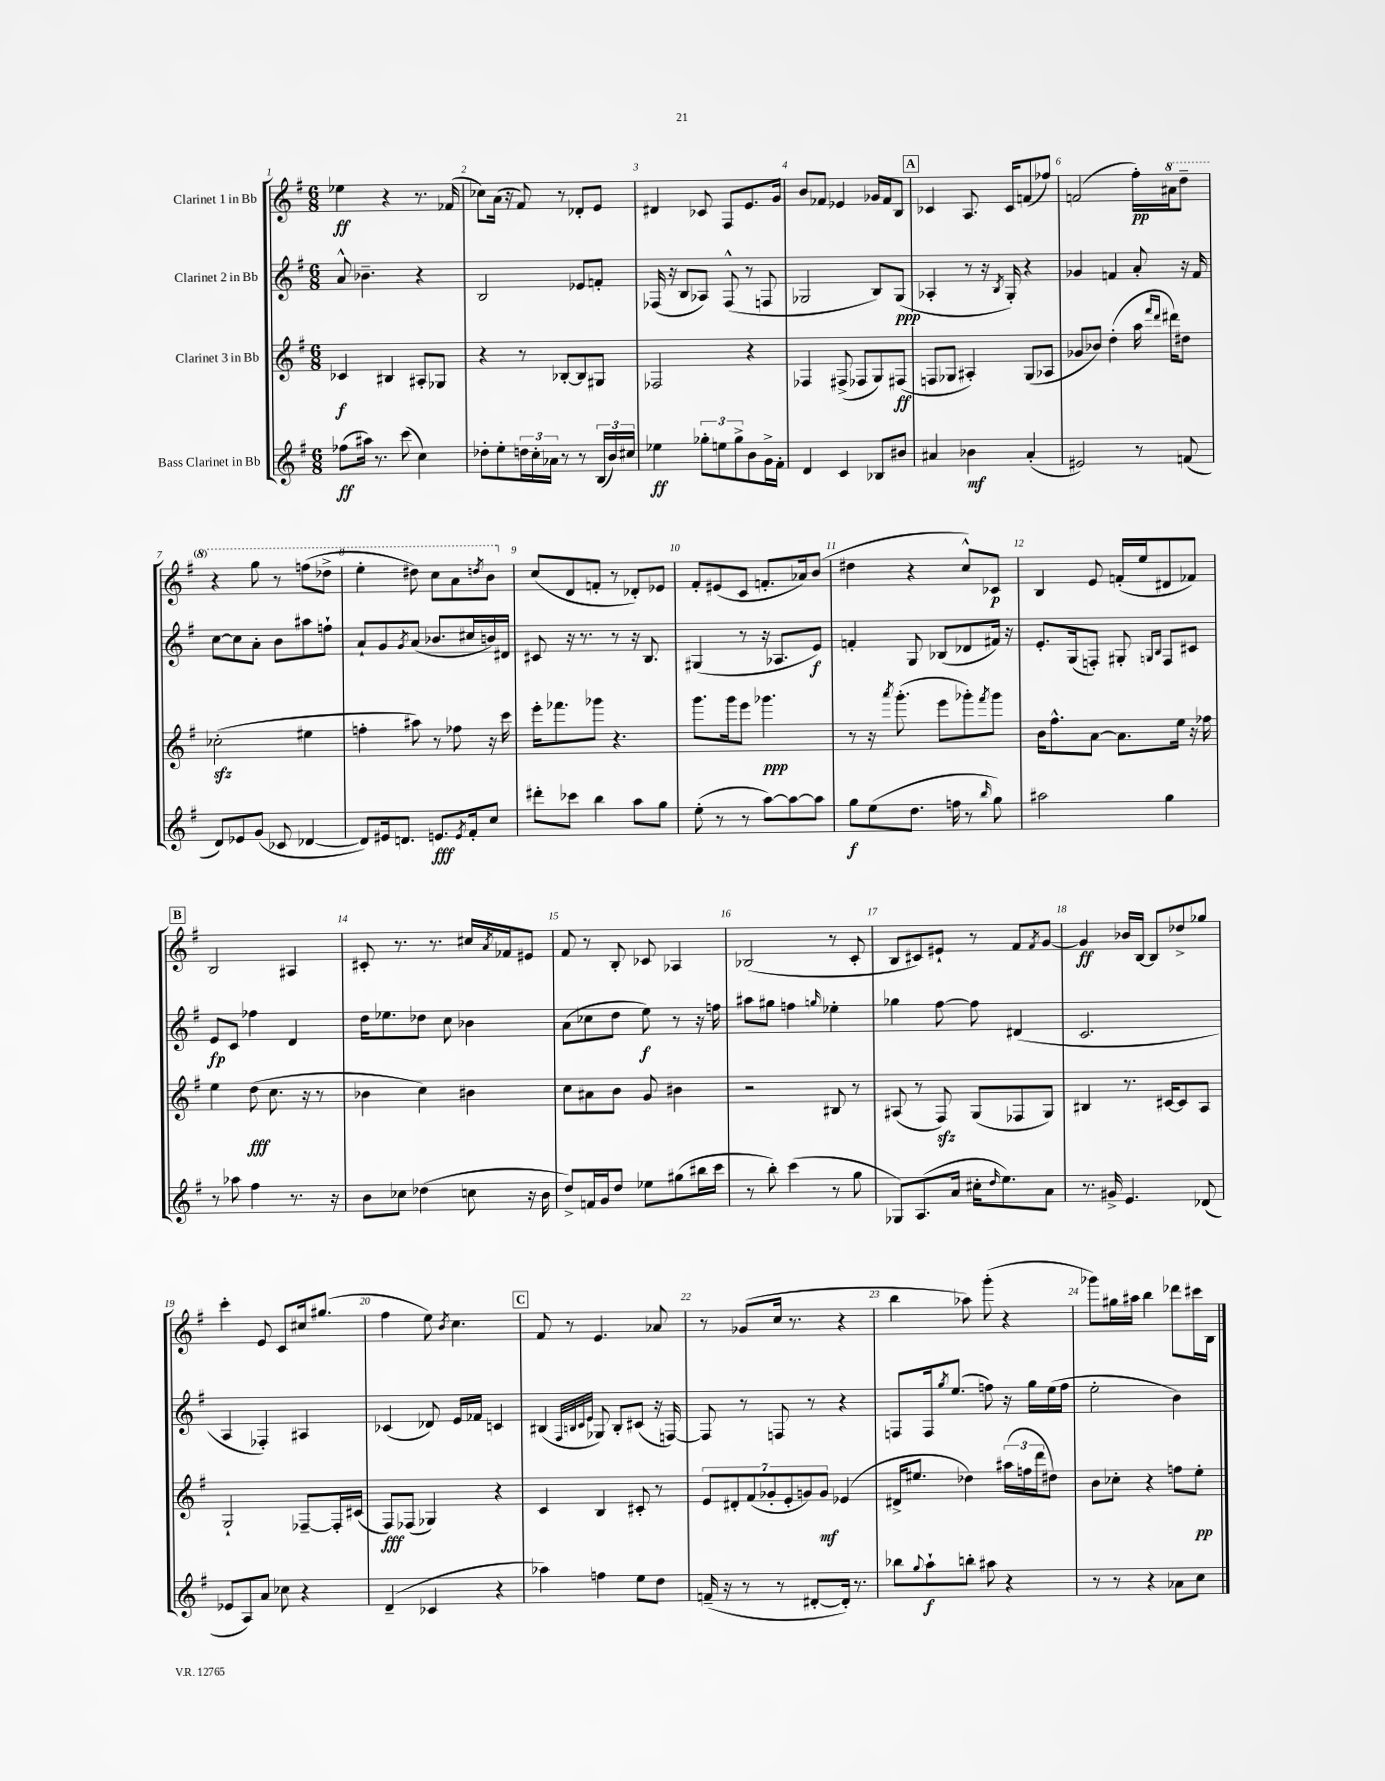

**kern	**dynam	**kern	**dynam	**kern	**dynam	**kern	**dynam
*part4	*part4	*part3	*part3	*part2	*part2	*part1	*part1
*staff4	*staff4	*staff3	*staff3	*staff2	*staff2	*staff1	*staff1
*I"Bass Clarinet in Bb	*	*I"Clarinet 3 in Bb	*	*I"Clarinet 2 in Bb	*	*I"Clarinet 1 in Bb	*
*clefG2	*	*clefG2	*	*clefG2	*	*clefG2	*
*k[f#]	*	*k[f#]	*	*k[f#]	*	*k[f#]	*
*M6/8	*	*M6/8	*	*M6/8	*	*M6/8	*
=1	=1	=1	=1	=1	=1	=1	=1
(8ff-X\L	ff	4c-X/	f	8a^^/	.	4ee-X\	ff
16aa#X\Jk)	.	.	.	4.b-X~\	.	.	.
8.r	.	.	.	.	.	.	.
.	.	4B#X/	.	.	.	4r	.
(8ccc\	.	.	.	.	.	.	.
4cc\)	.	8A#X'/L	.	4r	.	8.r	.
.	.	8G-X/J	.	.	.	.	.
.	.	.	.	.	.	(16f-X/	.
=2	=2	=2	=2	=2	=2	=2	=2
8dd-X'\L	.	4r	.	2B/	.	8cc-X\L)	.
8ee'\	.	.	.	.	.	(16a\Jk	.
.	.	.	.	.	.	16r	.
24ddn\L	.	8r	.	.	.	8f#/)	.
24cc'\	.	.	.	.	.	.	.
24a-X\JJ	.	.	.	.	.	.	.
8r	.	[8B-X'/L	.	.	.	8r	.
8r	.	8B-/]	.	8e-X/L	.	8d-X'/L	.
(24B/LL	.	8G#X/J	.	8fn'/J	.	8e/J	.
24b/)	.	.	.	.	.	.	.
24cc#X/JJ	.	.	.	.	.	.	.
=3	=3	=3	=3	=3	=3	=3	=3
4ee-X\	ff	2F-X/	.	(16F-X/	.	4d#X/	.
.	.	.	.	16r	.	.	.
.	.	.	.	8B/L	.	.	.
12gg-X'\L	.	.	.	8A-X/J)	.	8c-X/	.
12een\	.	.	.	.	.	.	.
.	.	.	.	(8F-^^/	.	8F#/L	.
12gg-^\	.	.	.	.	.	.	.
8b\	.	4r	.	8r	.	8.e/	.
16g^\L	.	.	.	8Fn/	.	.	.
16f#'\JJ	.	.	.	.	.	16g/Jk	.
=4	=4	=4	=4	=4	=4	=4	=4
4d/	.	4F-X/	.	2G-X/	.	8b/L	.
.	.	.	.	.	.	8f-X/J	.
4c/	.	(8F#X^/	.	.	.	4e-X/	.
.	.	8F-X/L	.	.	.	.	.
8B-X/L	.	8G/)	.	8B/L)	.	16g-X/LL	.
.	.	.	.	.	.	16f-/J	.
8b#X/J	.	(8F#X/J	ff	(8G-/J	ppp	8B/J	.
!!LO:REH:place=s1:t=A
=5	=5	=5	=5	=5	=5	=5	=5
4a#X/	.	8Fn/L	.	4A-X'/	.	4c-X/	.
.	.	8G-X/J	.	.	.	.	.
4b-X\	mf	4A#X'/)	.	8r	.	8.A/	.
.	.	.	.	16r	.	.	.
.	.	.	.	8qB/	.	.	.
.	.	.	.	16G'/)	.	16c-/KL	.
(4a#'/	.	(8G-/L	.	4r	.	(8fn/	.
.	.	8A-X/J	.	.	.	8ff-X/J)	.
=6	=6	=6	=6	=6	=6	=6	=6
2e#X/)	.	8g-X/L	.	4g-X/	.	(2fn/	.
.	.	8b-X/J)	.	.	.	.	.
.	.	(4dd'\	.	4fn/	.	.	.
8r	.	16aa\	.	8a'/	.	16ff#'\LL)	pp
.	.	16qqfff#/LL	.	.	.	.	.
.	.	16qqddd/JJ	.	.	.	.	.
*	*	*	*	*	*	*8va	*
.	.	16ddd#X\KL)	.	.	.	16aa#X\J	.
(8fn/	.	8dd#X\J	.	16r	.	8ddd~\J	.
.	.	.	.	16f/	.	.	.
!!LO:LB:g=z
=7	=7	=7	=7	=7	=7	=7	=7
8d/L)	.	(2cc-Xzz'\	.	[8cc\L	.	4r	.
8e-X/	.	.	.	8cc\]	.	.	.
(8g/J	.	.	.	8a'\J	.	8ggg\	.
8c-X/	.	.	.	8b\L	.	8r	.
[4d-X/	.	4ee#X\	.	8aa#X\	.	(8fffn\L	.
.	.	.	.	8ffn`\J	.	8ddd-X^\J	.
=8	=8	=8	=8	=8	=8	=8	=8
8d-/L])	.	4ffn'\	.	8a`/L	.	4eee'\	.
16e#X/k	.	.	.	8g/	.	.	.
8.dn/J	.	.	.	.	.	.	.
.	.	.	.	8qg/	.	.	.
.	.	8aa#X\)	.	(8a/J	.	8ddd#X\)	.
8.en/L	fff	8r	.	8.b-X/L	.	8ccc\L	.
.	.	8ff-X\	.	.	.	8aa\	.
8qe/	.	.	.	.	.	.	.
16f#'/k	.	.	.	16cc#X/L	.	.	.
.	.	.	.	.	.	8qdddn/	.
8cc/J	.	16r	.	16bn/)	.	8bb\J	.
.	.	16ccc\	.	16d#X/JJ	.	.	.
=9	=9	=9	=9	=9	=9	=9	=9
*	*	*	*	*	*	*X8va	*
8ddd#X'\L	.	16eee'\KL	.	8c#X/	.	(8cc/L	.
.	.	8.fff-X\	.	.	.	.	.
8ccc-X\J	.	.	.	16r	.	8d/	.
.	.	.	.	8.r	.	.	.
4bb\	.	8ggg-X\J	.	.	.	8fn'/J	.
.	.	4.r	.	8r	.	8r	.
8aa\L	.	.	.	16r	.	8d-X'/L)	.
.	.	.	.	8.B/	.	.	.
8gg\J	.	.	.	.	.	8e-X/J	.
=10	=10	=10	=10	=10	=10	=10	=10
(8ee'\	.	8.ggg\L	.	(4G#X/	.	8f#'/L	.
8r	.	.	.	.	.	(8e#X/	.
.	.	16ggg\k	.	.	.	.	.
8r	.	8eee\J	.	8r	.	8c/J	.
[8aa\L)	.	4.ggg-X\	ppp	16r	.	8.fn'/L	.
.	.	.	.	8.A-X/L	.	.	.
8aa\_	.	.	.	.	.	.	.
.	.	.	.	.	.	16a-X/k)	.
8aa\J]	.	.	.	8e/J)	f	(8b/J	.
=11	=11	=11	=11	=11	=11	=11	=11
8gg\L	f	8r	.	4fn'/	.	4dd#X\	.
(8ee\	.	16r	.	.	.	.	.
.	.	8qaaa/	.	.	.	.	.
.	.	(8.ggg'\	.	.	.	.	.
8.dd\J	.	.	.	8G/	.	4r	.
.	.	8eee\L	.	(8B-X/L	.	.	.
16ffn\	.	.	.	.	.	.	.
8r	.	8ggg-X'\)	.	8d-X/	.	8cc^^/L)	.
16qqbb/	.	8qfff#/	.	.	.	.	.
8gg\)	.	8ggg-\J	.	16f#X/Jk)	.	8c-X/J	p
.	.	.	.	16r	.	.	.
=12	=12	=12	=12	=12	=12	=12	=12
2aa#X\	.	16b\KL	.	8.e'/L	.	4B/	.
.	.	8.ff#^^\	.	.	.	.	.
.	.	.	.	(16G/k	.	.	.
.	.	[8a\J	.	8Fn'/J)	.	8e/	.
.	.	8.a\L]	.	8G#X'/	.	(16fn'/LL	.
.	.	.	.	.	.	16ee/J	.
.	.	.	.	16qqGn/LL	.	.	.
.	.	.	.	16qqB/JJ	.	.	.
4gg\	.	.	.	8F/L	.	8d#X/	.
.	.	16ee\Jk	.	.	.	.	.
.	.	16r	.	8c#X/J	.	8f-X/J)	.
.	.	16ff-X\	.	.	.	.	.
!!LO:LB:g=z
!!LO:REH:place=s1:t=B
=13	=13	=13	=13	=13	=13	=13	=13
8r	.	4ee\	.	8e/L	fp	2B/	.
8aa-X\	.	.	.	8c/J	.	.	.
4ff#\	.	(8dd\	fff	4ff-X\	.	.	.
.	.	8.cc\	.	.	.	.	.
8.r	.	.	.	4d/	.	4A#X/	.
.	.	16r	.	.	.	.	.
.	.	8r	.	.	.	.	.
16r	.	.	.	.	.	.	.
=14	=14	=14	=14	=14	=14	=14	=14
8b\L	.	4b-X\	.	16dd\KL	.	8c#X'/	.
.	.	.	.	8.ee-X\	.	.	.
8cc-X\J	.	.	.	.	.	8.r	.
(4dd-X\	.	4cc\)	.	8dd-X\J	.	.	.
.	.	.	.	.	.	8.r	.
.	.	.	.	8cc\	.	.	.
8ccn\	.	4b#X\	.	4b-X\	.	16cc#X/LL	.
.	.	.	.	.	.	8qa/	.
.	.	.	.	.	.	16f-X/J	.
16r	.	.	.	.	.	8e#X/J	.
16b\	.	.	.	.	.	.	.
=15	=15	=15	=15	=15	=15	=15	=15
8dd^/L)	.	8cc\L	.	(8a\L	.	8f#/	.
16fn/L	.	8a#X\	.	8cc-X\	.	8r	.
16g/J	.	.	.	.	.	.	.
8dd/J	.	8b\J	.	8dd\J	.	8B'/	.
8ee-X\L	.	8g/	.	8ee\)	f	8c-X/	.
(8gg#X\	.	4b#X\	.	8r	.	4A-X/	.
16bb#X\L	.	.	.	16r	.	.	.
16ccc\JJ	.	.	.	16ffn\	.	.	.
=16	=16	=16	=16	=16	=16	=16	=16
8r	.	2r	.	8aa#X\L	.	(2B-X/	.
8bb'\)	.	.	.	8gg#X\J	.	.	.
(4ccc\	.	.	.	4ffn\	.	.	.
.	.	.	.	16qqggn/	.	.	.
8r	.	8B#X/	.	4ee-X'\	.	8r	.
8gg\	.	8r	.	.	.	8c'/	.
=17	=17	=17	=17	=17	=17	=17	=17
8G-X/L)	.	(8A#X/	.	4gg-X\	.	8B/L	.
(8.A/	.	8r	.	.	.	8c#X/)	.
.	.	8F#zz/)	.	[8ff#\	.	8e#X`/J	.
16a/Jk	.	.	.	.	.	.	.
16cc#X'\KL	.	(8G/L	.	8ff#\]	.	8r	.
16qqdd/	.	.	.	.	.	.	.
8.ee\)	.	.	.	.	.	.	.
.	.	8F-X/	.	(4d#X/	.	8f#/L	.
.	.	.	.	.	.	8qf#/	.
8a\J	.	8G/J)	.	.	.	[8g/J	.
=18	=18	=18	=18	=18	=18	=18	=18
8.r	.	4B#X/	.	2.c/	.	4g/]	ff
16g#X^/	.	.	.	.	.	.	.
4.e/	.	8.r	.	.	.	16b-X/LL	.
.	.	.	.	.	.	[16B/JJ	.
.	.	.	.	.	.	8B/L]	.
.	.	[16c#X/KL	.	.	.	.	.
.	.	8c#/]	.	.	.	8dd-X^/	.
(8d-X/	.	8A/J	.	.	.	8gg-X/J	.
!!LO:LB:g=z
=19	=19	=19	=19	=19	=19	=19	=19
8e-X/L	.	2G`/	.	4A/	.	4ccc'\	.
8A/)	.	.	.	.	.	.	.
8a/J	.	.	.	4F-X'/)	.	8e/	.
8cc-X\	.	.	.	.	.	8c/L	.
4r	.	[8F-X~/L	.	4A#X/	.	16cc#X/k	.
.	.	.	.	.	.	(8.gg#X/J	.
.	.	16F-'/L]	.	.	.	.	.
.	.	(16c#X/JJ	.	.	.	.	.
=20	=20	=20	=20	=20	=20	=20	=20
(4d~/	.	8F#/L)	fff	(4c-X/	.	4ff#\	.
.	.	(8F-X/J	.	.	.	.	.
4c-X/	.	4G-X/)	.	8d-X/)	.	8ee\)	.
.	.	.	.	.	.	8qb/	.
.	.	.	.	16e/LL	.	4.cc\	.
.	.	.	.	16f-X/JJ	.	.	.
4r	.	4r	.	4cn/	.	.	.
!!LO:REH:place=s1:t=C
=21	=21	=21	=21	=21	=21	=21	=21
4aa-X\)	.	4c/	.	(4B#X/	.	8f#/	.
.	.	.	.	.	.	8r	.
.	.	.	.	32qqF#/LLL	.	.	.
.	.	.	.	32qqBn/	.	.	.
.	.	.	.	32qqc/	.	.	.
.	.	.	.	32qqe/JJJ	.	.	.
4ffn\	.	4B/	.	8G-X/)	.	4.e/	.
.	.	.	.	8B'/L	.	.	.
8ee\L	.	8c#X'/	.	(8c#X/J	.	.	.
8dd\J	.	8r	.	16r	.	8a-X/	.
.	.	.	.	[16Fn/)	.	.	.
=22	=22	=22	=22	=22	=22	=22	=22
(16fn~/	.	14e/L	.	8F/]	.	8r	.
16r	.	.	.	.	.	.	.
.	.	14d#X'/	.	.	.	.	.
8r	.	.	.	8r	.	(8g-X/L	.
.	.	(14f#/	.	.	.	.	.
.	.	14g-X'/	.	.	.	.	.
8r	.	.	.	8Fn/	.	16cc/Jk	.
.	.	14e'/	.	.	.	.	.
.	.	.	.	.	.	8.r	.
.	.	14gn/)	.	.	.	.	.
[8d#X'/L	.	.	.	8r	.	.	.
.	.	14g/J	mf	.	.	.	.
16d#'/Jk])	.	(4e-X/	.	4r	.	4r	.
8.r	.	.	.	.	.	.	.
=23	=23	=23	=23	=23	=23	=23	=23
8bb-X\L	.	16d#X^/KL	.	8Fn/L	.	4bb\	.
.	.	8.ee#X/J	.	.	.	.	.
8qqgg/	.	.	.	.	.	.	.
8aa`\	f	.	.	16F/k	.	.	.
.	.	.	.	8qgg/	.	.	.
.	.	.	.	(8.ee/J	.	.	.
8bbn'\J	.	4dd-X\)	.	.	.	8aa-X\)	.
8aa#X\	.	.	.	8ffn\)	.	(8ggg'\	.
4r	.	(24aa#X\LL	.	16r	.	4r	.
.	.	24ffn\	.	.	.	.	.
.	.	.	.	16gg\LL	.	.	.
.	.	24ddd\J	.	.	.	.	.
.	.	8dd#X\J)	.	(16ee\	.	.	.
.	.	.	.	16ff\JJ	.	.	.
=24	=24	=24	=24	=24	=24	=24	=24
8r	.	8b\L	.	2ee'\	.	8ggg-X\L)	.
8r	.	8cc-X'\J	.	.	.	16gg#X\L	.
.	.	.	.	.	.	16aa#X\JJ	.
4r	.	4r	.	.	.	4bb\	.
8a-X\L	.	8ffn\L	.	4b\)	.	8ddd-X\L	.
8cc\J	.	8ee'\J	pp	.	.	16ccc#X\L	.
.	.	.	.	.	.	16B\JJ	.
==	==	==	==	==	==	==	==
*-	*-	*-	*-	*-	*-	*-	*-
